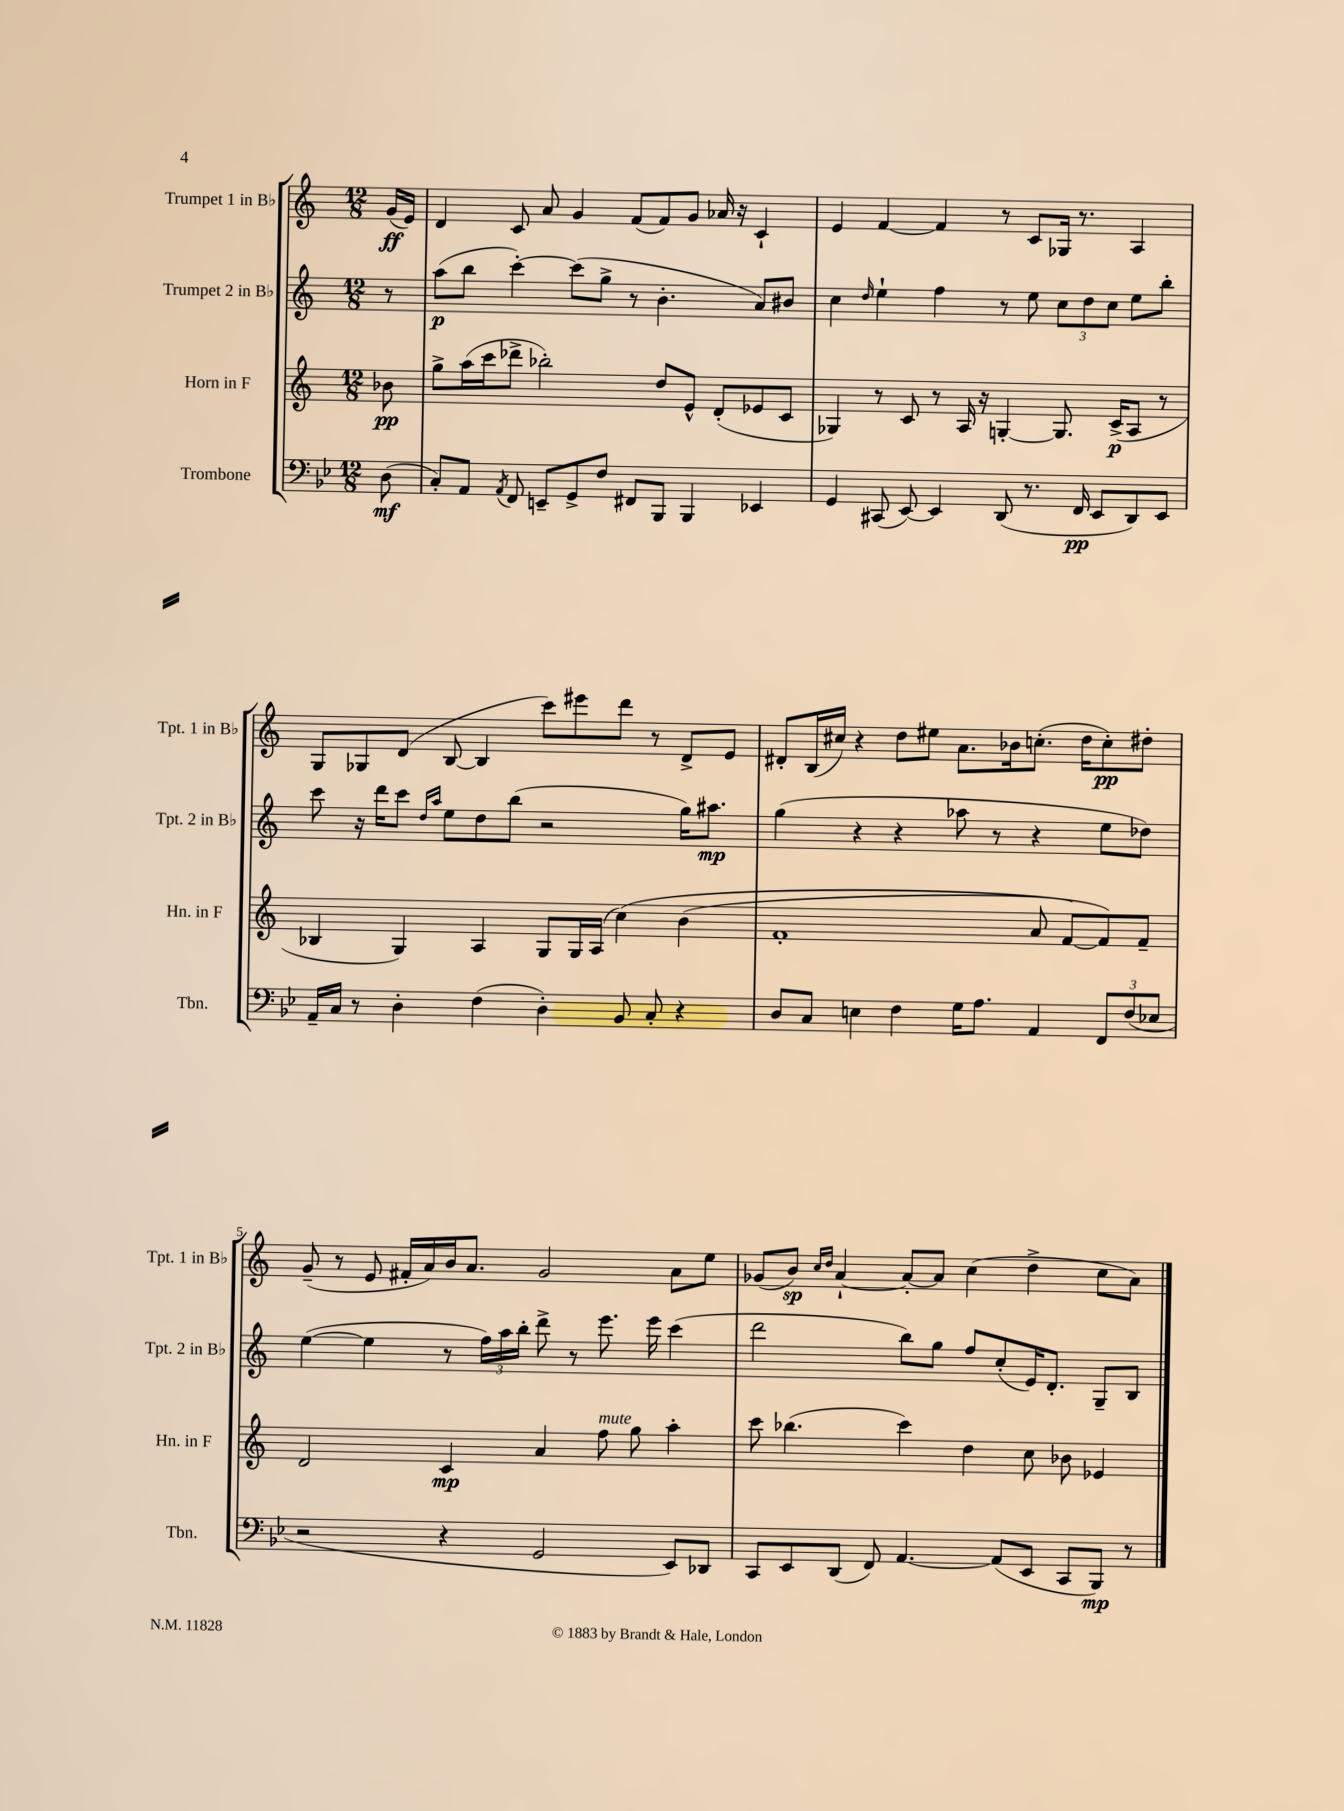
<<
\new StaffGroup <<
\new Staff = "s0" \with { instrumentName = "Trumpet 1 in Bb" shortInstrumentName = "Tpt. 1 in Bb" } {
    \clef treble \key c \major \numericTimeSignature \time 12/8 \partial 8
    \autoBeamOff g'16[\ff( e'16]) |
    d'4 c'8 a'8 g'4 f'8[( f'8) g'8] aes'16 r16 c'4-! |
    e'4 f'4~ f'4 r8 c'8[ ges16] r8. a4 |
    g8[ ges8 d'8]( b8~ b4 c'''8[) eis'''8 d'''8] r8 d'8[-> e'8] |
    dis'8[-. b16( cis''16]) r4 d''8[ eis''8] a'8.[ bes'16 c''8.]-.( d''16[ c''8-.\pp) dis''8]-. |
    g'8--( r8 e'8 fis'16[-. a'16) b'16 a'8.] g'2 a'8[ e''8] |
    ges'8[( b'8]\sp) \grace { c''16[ d''16] } a'4~-! a'8[~-. a'8] c''4( d''4-> c''8[ a'8]) \bar "|." |
}
\new Staff = "s1" \with { instrumentName = "Trumpet 2 in Bb" shortInstrumentName = "Tpt. 2 in Bb" } {
    \clef treble \key c \major \numericTimeSignature \time 12/8 \partial 8
    \autoBeamOff r8 |
    a''8[\p( b''8] c'''4~-.) c'''8[( g''8]-> r8 b'4.-. a'8[) bis'8] |
    c''4 \grace { d''16 } e''4-! f''4 r8 e''8 \tuplet 3/2 { c''8[ d''8 c''8] } e''8[ b''8]-. |
    c'''8 r16 d'''16[ c'''8] \grace { d''16[ a''16] } e''8[ d''8 b''8]( r2 g''16[) ais''8.]\mp |
    g''4( r4 r4 aes''8 r8 r4 e''8[ des''8]) |
    e''4~( e''4 r8 \tuplet 3/2 { f''16[) a''16 b''16]-. } d'''8-> r8 e'''8. e'''16 c'''4( |
    d'''2 b''8[) g''8] f''8[ c''8-.( e'16) d'8.]-. g8[-- b8] \bar "|." |
}
\new Staff = "s2" \with { instrumentName = "Horn in F" shortInstrumentName = "Hn. in F" } {
    \clef treble \key c \major \numericTimeSignature \time 12/8 \partial 8
    \autoBeamOff bes'8\pp |
    g''8[-> a''16( c'''16 des'''8]-> bes''2-.) d''8[ e'8]-^ d'8[-.( ees'8 c'8] |
    ges4) r8 c'8 r8 a16 r16 g4~-. g8. c'16[->\p( a8] r8 |
    bes4 g4) a4 g8[ g16 a16]( c''4)\( b'4( |
    f'1-. a'8 f'8[~) f'8\) f'8]-- |
    d'2 c'4\mp a'4 f''8^\markup { \italic "mute" } g''8 a''4-. |
    c'''8 bes''4.( c'''4) d''4 c''8 bes'8 ees'4 \bar "|." |
}
\new Staff = "s3" \with { instrumentName = "Trombone" shortInstrumentName = "Tbn." } {
    \clef bass \key bes \major \numericTimeSignature \time 12/8 \partial 8
    \autoBeamOff d8\mf( |
    c8[-.) a,8] \acciaccatura { a,8 } f,8 e,8[-- g,8-> f8] fis,8[ bes,,8] bes,,4 ees,4 |
    g,4 cis,8( ees,8~) ees,4 d,8( r8. f,16\pp ees,8[ d,8) ees,8] |
    a,16[-- c16] r8 d4-. f4( d4-.) bes,8 c8-. r4 |
    d8[ c8] e4 f4 g16[ a8.] a,4 \tuplet 3/2 { f,8[ f8( ees8] } |
    r2 r4 g,2 ees,8[) des,8] |
    c,8[ ees,8 d,8]( f,8) a,4.~ a,8[( ees,8] c,8[ bes,,8]\mp) r8 \bar "|." |
}
>>
>>
\layout { \context { \Score \override BarNumber.break-visibility = ##(#f #t #t) barNumberVisibility = #(every-nth-bar-number-visible 5) } }
